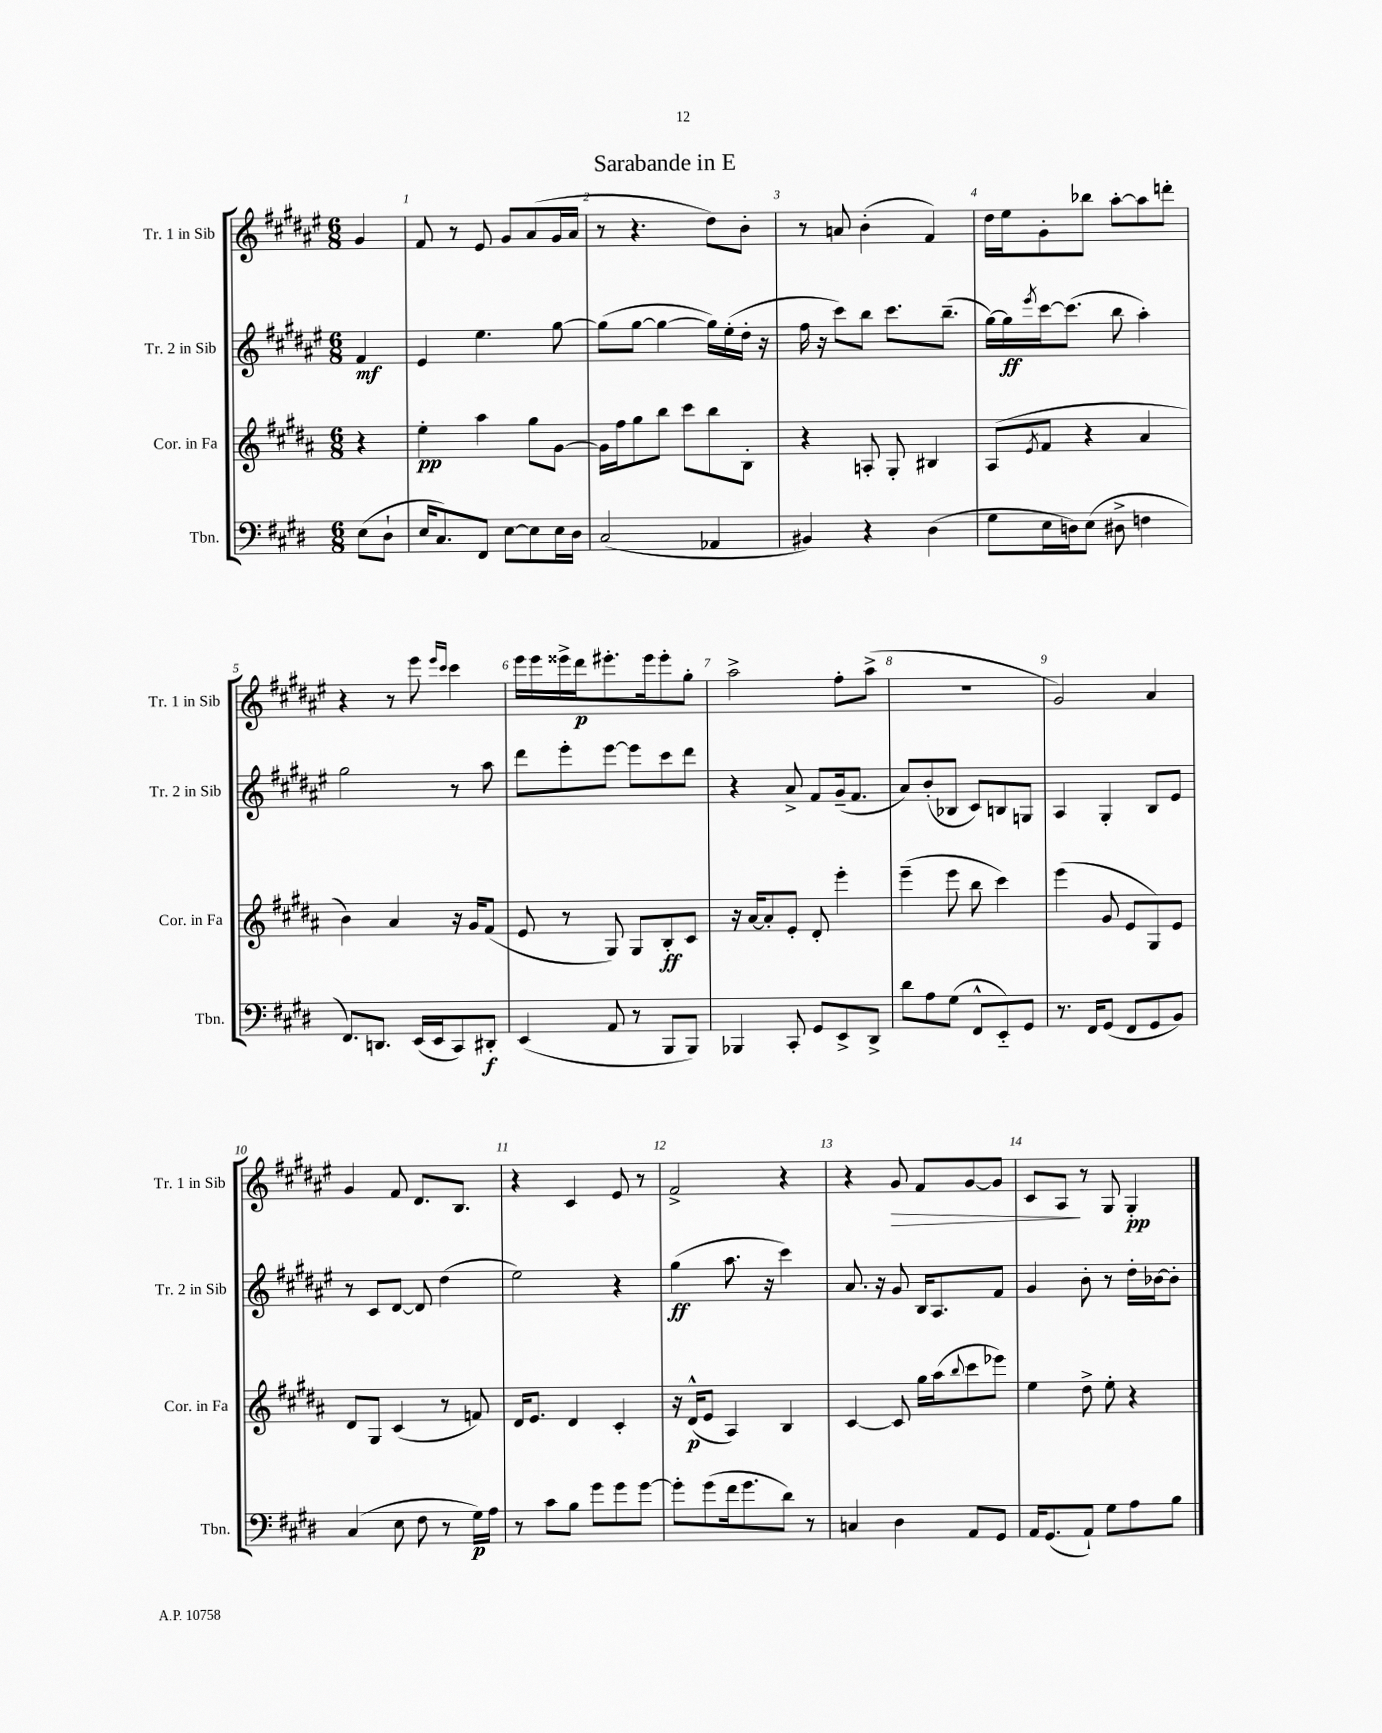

**kern	**kern	**kern	**kern
*staff4	*staff3	*staff2	*staff1
*clefF4	*clefG2	*clefG2	*clefG2
*k[f#c#g#d#]	*k[f#c#g#d#a#]	*k[f#c#g#d#a#e#]	*k[f#c#g#d#a#e#]
*M6/8	*M6/8	*M6/8	*M6/8
(8E\L	4r	4f#/	4g#/
8D#`\J	.	.	.
=	=	=	=
16E/LK	4ee'\	4e#/	8f#/
8.C#/)	.	.	.
.	.	.	8r
8FF#/J	4aa#\	4.ee#\	8e#/
[8E\L	.	.	8g#/L
8E\]	8gg#\L	.	(8a#/
16E\L	[8g#\J	[8gg#\	16g#/L
16D#\JJ	.	.	16a#/JJ
=	=	=	=
(2C#/	16g#\]LL	(8gg#\]L	8r
.	16ff#\J	.	.
.	8gg#\	[8gg#\J	4.r
.	8bb\J	4gg#\_	.
.	8ccc#\L	.	.
4AA-/	8bb\	16gg#\]LL)	8dd#\L)
.	.	(16ee#'\	.
.	8B'\J	16dd#'\JJ	8b'\J
.	.	16r	.
=	=	=	=
4BB#/)	4r	16ff#\	8r
.	.	16r	.
.	.	8ccc#\L)	8a/
4r	8A'/	8bb\J	(4b'\
.	8G#'/	8.ccc#\L	.
(4D#\	4B#/	.	4f#/)
.	.	(8.bb~\J	.
=	=	=	=
8G#\L	(8A#/L	[16gg#\LL)	16dd#\LL
.	.	16gg#\]	16ee#\J
.	8qe/	8qeee#/	.
16E\L	8f#/J	[16ccc#\J	8g#'\
16D\J)	.	(8.ccc#\]J	.
(8E\J	4r	.	8bb-\J
8D#^\	.	8bb\	[8aa#'\L
4F\	4a#/	4aa#'\)	8aa#\]
.	.	.	8ddd'\J
=	=	=	=
8.FF#/L)	4b\)	2gg#\	4r
8.DD/J	.	.	.
.	4a#/	.	8r
(16EE/LL	.	.	8eee#\
16EE/J	.	.	.
.	.	.	16qqeee#/LL
.	.	.	16qqccc#/JJ
8CC#/)	16r	8r	4ccc#\
.	16g#/LK	.	.
8DD#'/J	(8f#/J	8aa#\	.
=	=	=	=
(4EE/	8e/	8ddd#\L	16eee#\LL
.	.	.	16eee#\
.	8r	8eee#'\	16eee##^\
.	.	.	16ddd#\J
8AA/	8G#/)	[8eee#\J	8.eee#'\
8r	8G#/L	8eee#\]L	.
.	.	.	16eee#\k
8BBB/L	8B'/	8ccc#\	8eee#'\
8BBB/J)	8c#/J	8ddd#\J	8gg#'\J
=	=	=	=
4BBB-/	16r	4r	2aa#^\
.	[16a#/LK	.	.
.	8a#'/]	.	.
8CC#'/	8e'/J	8a#^/	.
8GG#/L	8d#'/	8f#/L	.
8EE^/	4eee'\	(16g#~/k	8ff#'\L
.	.	8.f#/J	.
8DD#^/J	.	.	(8aa#^\J
=	=	=	=
8d#\L	(4eee~\	8a#/L)	2.r
8A\	.	(8b'/	.
(8G#\J	8eee\	8B-/J	.
8FF#^^/L	8bb\	8c#/L)	.
8EE'~/)	4ccc#\)	8B/	.
8GG#/J	.	8G/J	.
=	=	=	=
8.r	(4eee\	4A#/	2g#/)
16FF#/LK	.	.	.
(8GG#/J	8g#/	4G#'/	.
8FF#/L	8e/L	.	.
8GG#/	8G#/)	8B/L	4a#/
8BB/J)	8e/J	8e#/J	.
=	=	=	=
(4C#/	8d#/L	8r	4g#/
.	8G#/J	8c#/L	.
8E\	(4c#/	[8d#/J	8f#/
8F#\	.	8d#/]	8.d#/L
8r	8r	(4dd#\	.
.	.	.	8.B/J
16G#\LL)	8f/)	.	.
16A\JJ	.	.	.
=	=	=	=
8r	16d#/LK	2ee#\)	4r
.	8.e/J	.	.
8c#\L	.	.	.
8B\J	4d#/	.	4c#/
8g#\L	.	.	.
8g#\	4c#'/	4r	8e#/
[8g#\J	.	.	8r
=	=	=	=
8g#'\]L	16r	(4gg#\	2f#^/
.	(16d#^^/LK	.	.
(8g#\	8e/J	.	.
16f#\k	4A#/)	8.aa#\	.
8.g#\	.	.	.
.	.	16r	.
8d#\J)	4B/	4ccc#\)	4r
8r	.	.	.
=	=	=	=
4C/	[4c#/	8.a#/	4r
.	.	16r	.
4D#\	8c#/]	8g#/	8g#/
.	16gg#\LL	16B/LK	8f#/L
.	(16aa#\J	8.A#/	.
.	8qqbb/	.	.
8AA/L	8ccc#\	.	[8g#/
8GG#/J	8eee-\J)	8f#/J	8g#/]J
=	=	=	=
16AA/LK	4ee\	4g#/	8c#/L
(8.GG#/	.	.	.
.	.	.	8A#/J
8AA`/J)	8dd#^\	8b'\	8r
8G#\L	8ee'\	8r	8G#/
8A\	4r	16dd#'\LL	4G#'/
.	.	[16b-\J	.
8B\J	.	8b-'\]J	.
==	==	==	==
*-	*-	*-	*-
